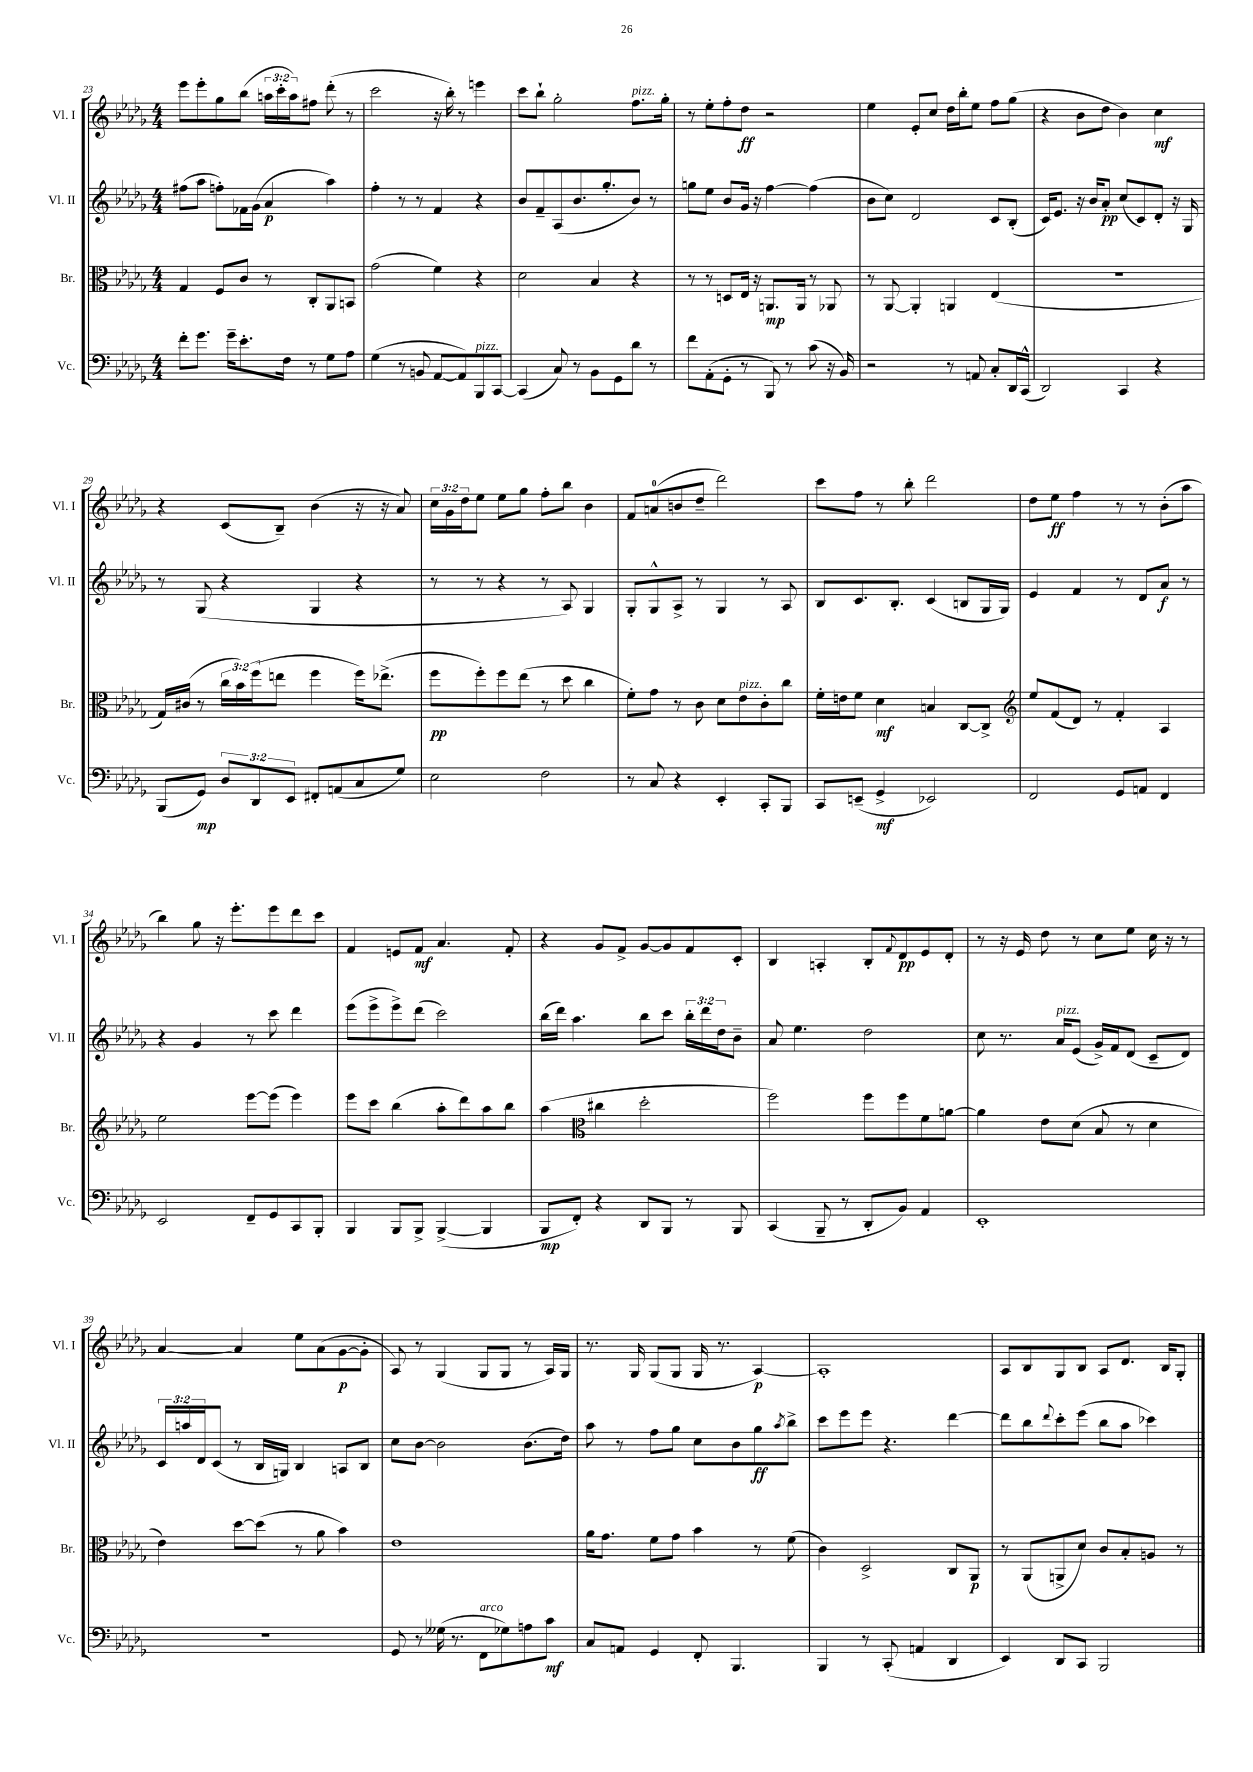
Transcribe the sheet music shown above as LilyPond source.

<<
\new StaffGroup <<
\new Staff = "s0" \with { instrumentName = "Vl. I" shortInstrumentName = "Vl. I" } {
    \clef treble \key des \major \numericTimeSignature \time 4/4 \override Staff.TupletNumber.text = #tuplet-number::calc-fraction-text
    ees'''8 ees'''8-. ges''8 bes''8( \tuplet 3/2 { a''16 c'''16-. a''16) } fis''8 des'''8-.( r8 |
    c'''2 r16 bes''16-.) r8 e'''4 |
    c'''8 bes''8-! ges''2-. f''8.^\markup { \italic "pizz." } ges''16-. |
    r8 ees''8-. f''8-. des''8\ff r2 |
    ees''4 ees'8-. c''8 des''16 bes''16-. ees''8 f''8 ges''8( |
    r4 bes'8 des''8 bes'4) c''4\mf |
    r4 c'8( bes8--) bes'4( r16 r16 aes'8) |
    \tuplet 3/2 { c''16 ges'16 des''16 } ees''8 ees''8 ges''8 f''8-. bes''8 bes'4 |
    f'8 a'8-0( b'8 des''8-- des'''2) |
    c'''8 f''8 r8 bes''8-. des'''2 |
    des''8 ees''8\ff f''4 r8 r8 bes'8-.( aes''8 |
    bes''4) ges''8 r16 ees'''8.-. ees'''8 des'''8 c'''8 |
    f'4 e'8 f'8\mf aes'4. f'8-. |
    r4 ges'8 f'8-> ges'8~ ges'8 f'8 c'8-. |
    bes4 a4-. bes8-. \appoggiatura { f'8 } des'8\pp ees'8 des'8-. |
    r8 r16 ees'16 des''8 r8 c''8 ees''8 c''16 r16 r8 |
    aes'4~ aes'4 ees''8 aes'8( ges'8~\p ges'8-. |
    aes8) r8 ges4( ges8 ges8 r8 aes16) ges16 |
    r8. ges16 ges8( ges8 ges16 r8. aes4~\p) |
    aes1-. |
    aes8 bes8 ges8 bes8 aes8 des'8. bes16 ges8-. \bar "|." |
}
\new Staff = "s1" \with { instrumentName = "Vl. II" shortInstrumentName = "Vl. II" } {
    \clef treble \key des \major \numericTimeSignature \time 4/4 \override Staff.TupletNumber.text = #tuplet-number::calc-fraction-text
    fis''8( aes''8 f''8-.) fes'16 ges'16( aes'4\p aes''4) |
    f''4-. r8 r8 f'4 r4 |
    bes'8 f'8-- aes8( bes'8. ges''8.-. bes'8) r8 |
    g''8 ees''8 bes'8 ges'16 r16 f''4~ f''4( |
    bes'8 c''8) des'2 c'8 bes8-.( |
    c'16) ees'8. r16 bes'16 aes'8-.\pp c''8( c'8) des'8-. r16 ges16 |
    r8 ges8( r4 ges4 r4 |
    r8 r8 r4 r8 aes8) ges4 |
    ges8-. ges8-^ aes8-> r8 ges4 r8 aes8 |
    bes8 c'8. bes8.-. c'4( b8 ges16 ges16) |
    ees'4 f'4 r8 des'8 aes'8\f r8 |
    r4 ges'4 r8 c'''8 des'''4 |
    ees'''8( ees'''8-> ees'''8->) des'''8( c'''2) |
    bes''16( des'''16) aes''4. bes''8 c'''8 \tuplet 3/2 { bes''16-. des'''16 des''16 } bes'8-- |
    aes'8 ees''4. des''2 |
    c''8 r8. aes'16^\markup { \italic "pizz." } ees'8( ges'16->) f'16 des'8( c'8-- des'8) |
    \tuplet 3/2 { c'16 a''16 des'16 } c'8( r8 bes16 g16) bes4 a8 bes8 |
    c''8 bes'8~ bes'2 bes'8.( des''16) |
    aes''8 r8 f''8 ges''8 c''8 bes'8 ges''8\ff \acciaccatura { aes''8 } bes''8-> |
    c'''8 ees'''8 ees'''8 r4. des'''4~ |
    des'''8 bes''8 \appoggiatura { des'''8 } c'''8-. ees'''8( bes''8 aes''8 ces'''4) \bar "|." |
}
\new Staff = "s2" \with { instrumentName = "Br." shortInstrumentName = "Br." } {
    \clef alto \key des \major \numericTimeSignature \time 4/4 \override Staff.TupletNumber.text = #tuplet-number::calc-fraction-text
    ges4 f8 c'8 r8 c8-. aes,8 b,8 |
    ges'2( f'4) r4 |
    des'2 bes4 r4 |
    r8 r8 d8 ees16 r16 a,8.\mp a,16 r8 aes,8 |
    r8 aes,8~ aes,4-. a,4 ees4( |
    R1 |
    ges16) cis'16( r8 \tuplet 3/2 { c''16 bes'16) f''16( } e''8 f''4 f''16) ees''8.->( |
    f''8\pp f''8-.) f''8 ees''8( r8 des''8 c''4 |
    f'8-.) ges'8 r8 c'8 des'8 ees'8^\markup { \italic "pizz." } c'8-. c''8 |
    f'16-. e'16 f'8 des'4\mf b4 c8~ c8-> |
    \clef treble ees''8 f'8( des'8) r8 f'4-. aes4 |
    ees''2 ees'''8~ ees'''8( ees'''4) |
    ees'''8 c'''8 bes''4( aes''8-. des'''8) aes''8 bes''8 |
    aes''4( \clef alto cis''4 des''2-. |
    f''2) f''8 f''8 f'8 a'8~ |
    a'4 ees'8 des'8( bes8 r8 des'4 |
    ees'4) des''8~ des''8( r8 aes'8 bes'4) |
    ees'1 |
    aes'16 ges'8. f'8 ges'8 bes'4 r8 f'8( |
    c'4) des2-> c8 aes,8\p |
    r8 aes,8( a,8-> des'8) c'8 bes8-. a8 r8 \bar "|." |
}
\new Staff = "s3" \with { instrumentName = "Vc." shortInstrumentName = "Vc." } {
    \clef bass \key des \major \numericTimeSignature \time 4/4 \override Staff.TupletNumber.text = #tuplet-number::calc-fraction-text
    f'8-. ges'8. ges'16-- ees'8.-. f16 r8 ges8 aes8 |
    ges4( r8 b,8 aes,8~ aes,8) bes,,8^\markup { \italic "pizz." } c,8~ |
    c,4( c8) r8 bes,8 ges,8 des'8 r8 |
    f'8 aes,8-.( ges,8-. r8 bes,,8) r8 c'8( r16 bes,16) |
    r2 r8 a,8 c8-. des,16 c,16-^( |
    des,2) c,4 r4 |
    bes,,8( ges,8\mp) \tuplet 3/2 { des8 des,8 ees,8 } fis,8-. a,8( c8 ges8) |
    ees2 f2 |
    r8 c8 r4 ees,4-. c,8-. bes,,8 |
    c,8 e,8--( ges,4->\mf ees,2) |
    f,2 ges,8 a,8 f,4 |
    ees,2 f,8-- ges,8 c,8 bes,,8-. |
    bes,,4 bes,,8 bes,,8-> bes,,4~->( bes,,4 |
    bes,,8\mp f,8-.) r4 des,8 bes,,8 r8 bes,,8 |
    c,4( bes,,8-- r8 des,8-. bes,8) aes,4 |
    ees,1-. |
    R1 |
    ges,8 r8 geses16( r8. f,8^\markup { \italic "arco" } ges8) a8 c'8\mf |
    c8 a,8 ges,4 f,8-. bes,,4. |
    bes,,4 r8 c,8-.( a,4 des,4 |
    ees,4) des,8 c,8 bes,,2 \bar "|." |
}
>>
>>
\layout { \context { \Score currentBarNumber = #23 } }
